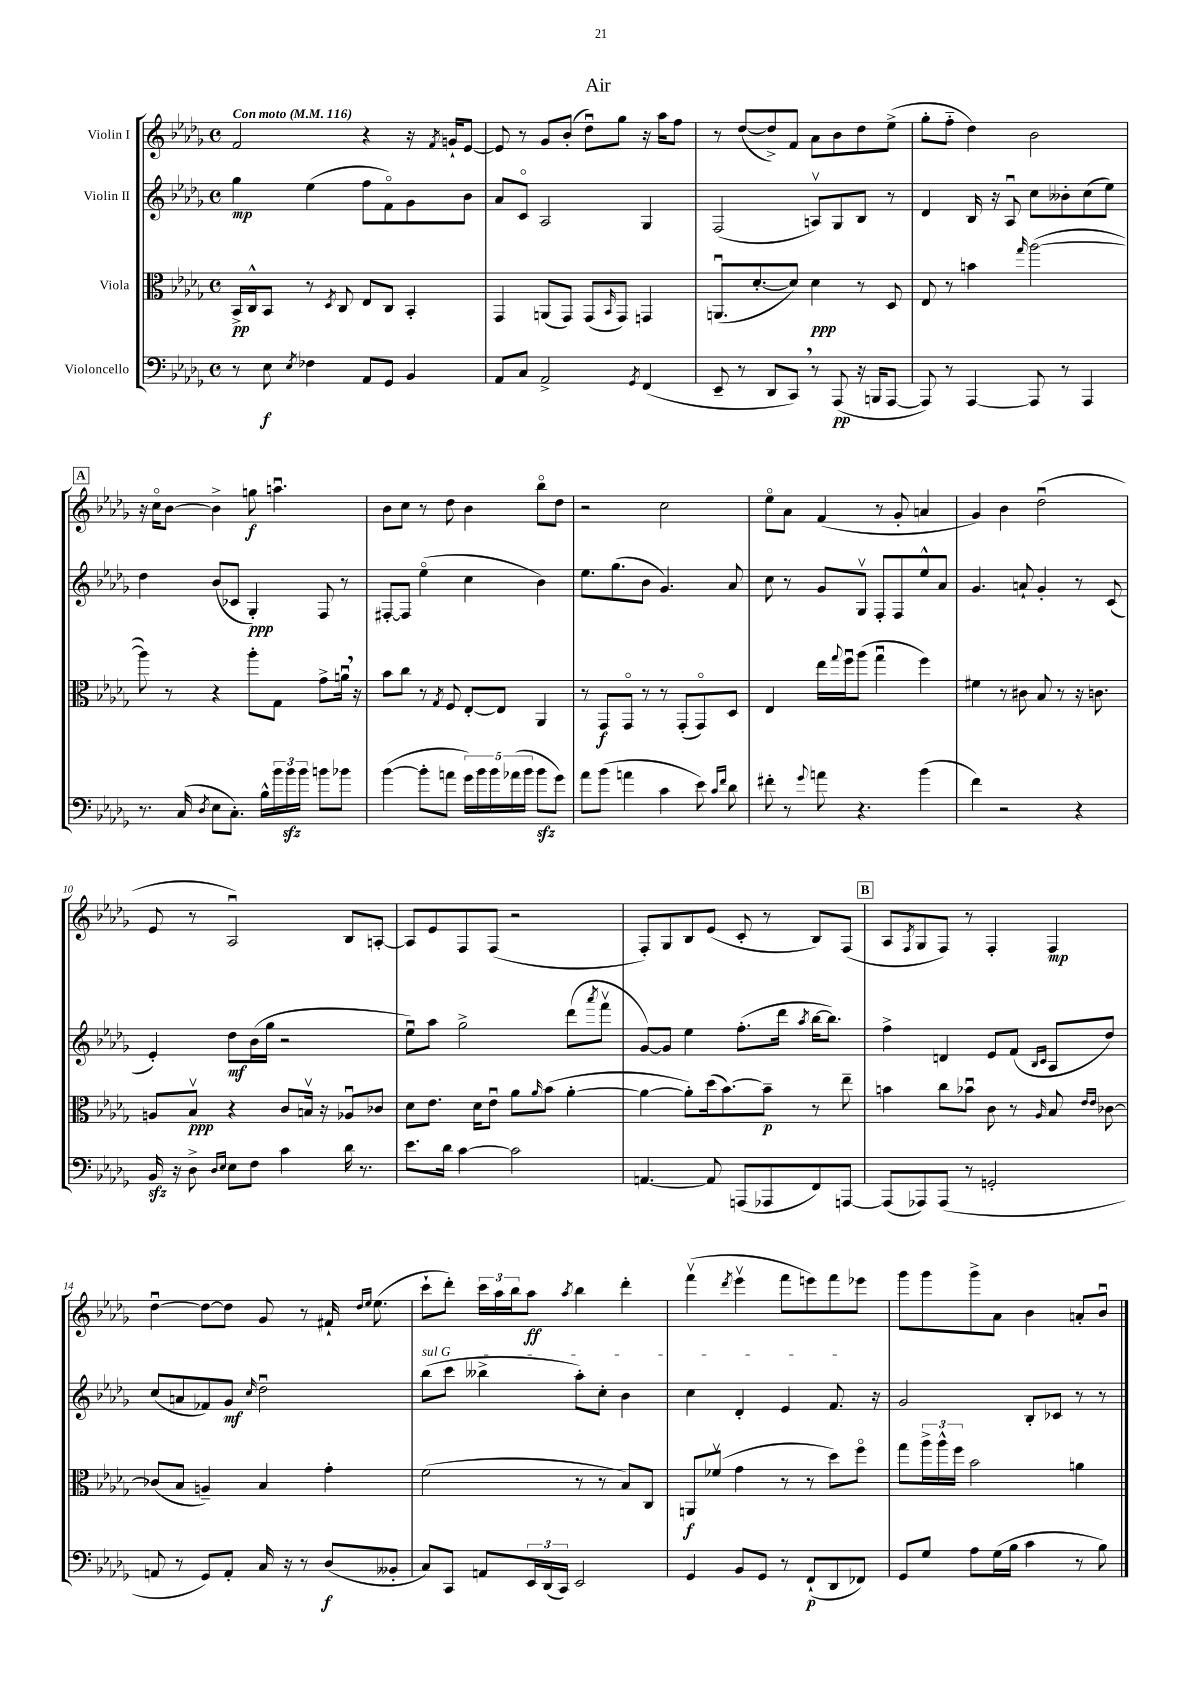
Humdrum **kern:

**kern	**kern	**kern	**kern
*staff4	*staff3	*staff2	*staff1
*clefF4	*clefC3	*clefG2	*clefG2
*k[b-e-a-d-g-]	*k[b-e-a-d-g-]	*k[b-e-a-d-g-]	*k[b-e-a-d-g-]
*M4/4	*M4/4	*M4/4	*M4/4
*met(c)	*met(c)	*met(c)	*met(c)
*MM116	*MM116	*MM116	*MM116
8r	16BB-^	4gg-	2f
.	16C^^	.	.
8E-	8BB-	.	.
8qE-	.	.	.
4F-	8r	(4ee-	.
.	8qD-	.	.
.	8C	.	.
8AA-	8E-	8ff	4r
8GG-	8C	8fo)	.
4BB-	4BB-'	8g-	16r
.	.	.	8qf
.	.	.	16g`
.	.	8b-	[8e-
=	=	=	=
8AA-	4GG-	8a-	8e-]
8C	.	8co	8r
2AA-^	(8AA	2A-	8g-
.	8GG-)	.	(8b-'
.	(8GG-	.	8dd-u)
.	16qqBB-	.	.
.	8GG-)	.	8gg-
8qGG-	.	.	.
(4FF	4GG	4G-	16r
.	.	.	16aa-
.	.	.	8ff
=	=	=	=
8EE-~	(8.AAu	(2F	8r
8r	.	.	([8dd-
.	[8.d-'	.	.
8DD-	.	.	8dd-^])
8CC)	8d-])	.	8f
8r	4d-	8Av)	8a-
(8AAA-	.	8G-	8b-
16r	8r	8B-	8dd-
16BBB	.	.	.
[8AAA-	8D-	8r	(8ee-^
=	=	=	=
8AAA-])	8E-	4d-	8gg-'
8r	8r	.	8ff'~
[4AAA-	4b	16B-	4dd-)
.	.	16r	.
.	.	8A-u	.
.	16qqgg-	.	.
8AAA-]	([2aa-	8cc	2b-
8r	.	8b--'	.
4AAA-	.	(8cc	.
.	.	8ee-)	.
=	=	=	=
8.r	8aa-])	4dd-	16r
.	.	.	16cco
.	8r	.	[8b-
(16C	.	.	.
8qD-	.	.	.
8E-	4r	(8b-	4b-^]
8.C')	.	8c-	.
.	8aa-'	4G-')	8gg
16B-^^	.	.	.
24b-	8G-	.	4.aau
24b-	.	.	.
24b-	.	.	.
8b	8g-^	8F	.
8b-	16au	8r	.
.	16r	.	.
=	=	=	=
([4b-	8b-	[8F#'	8b-
.	8cc	8F#]	8cc
8b-']	8r	(4ee-o	8r
.	8qG-	.	.
8a	8F	.	8dd-
20g-)	[8E-'	4cc	4b-
20b-	.	.	.
20b-	.	.	.
.	8E-]	.	.
(20a-	.	.	.
20b-	.	.	.
8b-	4AA-	4b-)	8bb-o
8g-)	.	.	8dd-
=	=	=	=
8a-	8r	8.ee-	2r
(8b-	8GG-	.	.
.	.	(8.gg-	.
4a	8GG-o	.	.
.	8r	8b-	.
4c	8r	4.g-)	2cc
.	(8GG-'	.	.
8e-)	8GG-o)	.	.
16qqc	.	.	.
16qqf	.	.	.
8d-	8D-	8a-	.
=	=	=	=
8f#'	4E-	8cc	8ee-o
8r	.	8r	8a-
8qqg-	.	.	.
8a	16ee-	8g-	(4f
.	8qqgg-	.	.
.	16ffu	.	.
4.r	(8aa-	8G-v	.
.	4gg-u	8F'	8r
.	.	8F	8g-'
(4b-	4ff)	8ee-^^	4a
.	.	8a-	.
=	=	=	=
4f)	4f#	4.g-	4g-)
2r	8r	.	4b-
.	8c#	8a`	.
.	8B-	4g-'	(2dd-u
.	8r	.	.
4r	16r	8r	.
.	8.c	.	.
.	.	(8c	.
=	=	=	=
16BB-	8A	4e-')	8e-
16r	.	.	.
8D-^	8B-v	.	8r
16qqD-	.	.	.
16qqE-	.	.	.
8E-	4r	8dd-	2A-u)
8F	.	(16b-	.
.	.	16gg-	.
4c	8c	2r	.
.	16Bv	.	.
.	16r	.	.
16d-	8A-u	.	8B-
8.r	.	.	.
.	8c-	.	[8A'
=	=	=	=
8.e-	8d-	8ee-u)	8A]
.	8.e-	8aa-	8e-
16d-	.	.	.
[4c	.	2gg-^	8F
.	16d-	.	.
.	8e-u	.	(8F
2c]	8a-	.	2r
.	16qqa-	.	.
.	(8b-	.	.
.	[4a-'	(8ddd-	.
.	.	8qaaa-	.
.	.	8fffv	.
=	=	=	=
[4.AA	4a-_	[8g-)	8F')
.	.	8g-]	8G-
.	8a-'])	4ee-	8B-
8AA]	(16dd-	.	(8e-
.	[8.b-)	.	.
(8AAA	.	(8.ff'	8c'
8AAA-	8b-~]	.	8r
.	.	16ddd-	.
.	.	8qaa-	.
8FF)	8r	[16bb-	8B-)
.	.	8.bb-])	.
[8AAA	8ee-~	.	(8F
=	=	=	=
(8AAA]	4b	4ff^	8A-
.	.	.	8qF
8AAA-)	.	.	8G-
(8AAA-	8cc	4d	8F)
8r	8b-u	.	8r
2GG'	8c	8e-	4F'
.	8r	(8f	.
.	.	16qqB-	.
.	16qqA-	16qqc	.
.	8B-	8A-	4F
.	16qqe-	.	.
.	16qqe-	.	.
.	[8c-	8dd-)	.
=	=	=	=
8AA	(8c-]	(8cc	[4dd-u
8r	8B-	8a	.
8GG-)	4A~)	8f-)	8dd-_
8AA'	.	8g-	8dd-]
.	.	16qqcc	.
16C	4B-	2dd-u	8g-
16r	.	.	.
8r	.	.	8r
(8D-	4g-'	.	16f#`
.	.	.	16qqdd-
.	.	.	16qqee-
.	.	.	(8.ee-
8BB--'	.	.	.
=	=	=	=
8C)	(2f	(8bb-	8ccc`
8CC	.	8ccc	8ddd-')
8AA	.	4bb--^	24ccc
.	.	.	24aa-
.	.	.	24bb-
24EE-	.	.	8aa-
(24DD-	.	.	.
24CC)	.	.	.
.	.	.	8qaa-
2EE-	8r	8aa-')	4bb-
.	8r	8cc'	.
.	8B-)	4b-	4ddd-'
.	8C	.	.
=	=	=	=
4GG-	8AA	4cc	(4fffv
.	(8f-v	.	.
.	.	.	8qddd-
8BB-	4g-	4d-'	4eee-v
8GG-	.	.	.
8r	8r	4e-	8fff
(8FF`	8r	.	8eee)
8DD-	8dd-)	8.f	8fff
8FF-)	8ffo	.	8eee-
.	.	16r	.
=	=	=	=
8GG-	8gg-	2g-	8ggg-
8G-	24aa-^	.	8ggg-
.	24aa-^^	.	.
.	24ff	.	.
8A-	2b-	.	8ggg-^
(16G-	.	.	8a-
16B-	.	.	.
4c	.	8B-'	4b-
.	.	8c-	.
8r	4a	8r	8a'
8B-)	.	8r	8b-u
==	==	==	==
*-	*-	*-	*-
